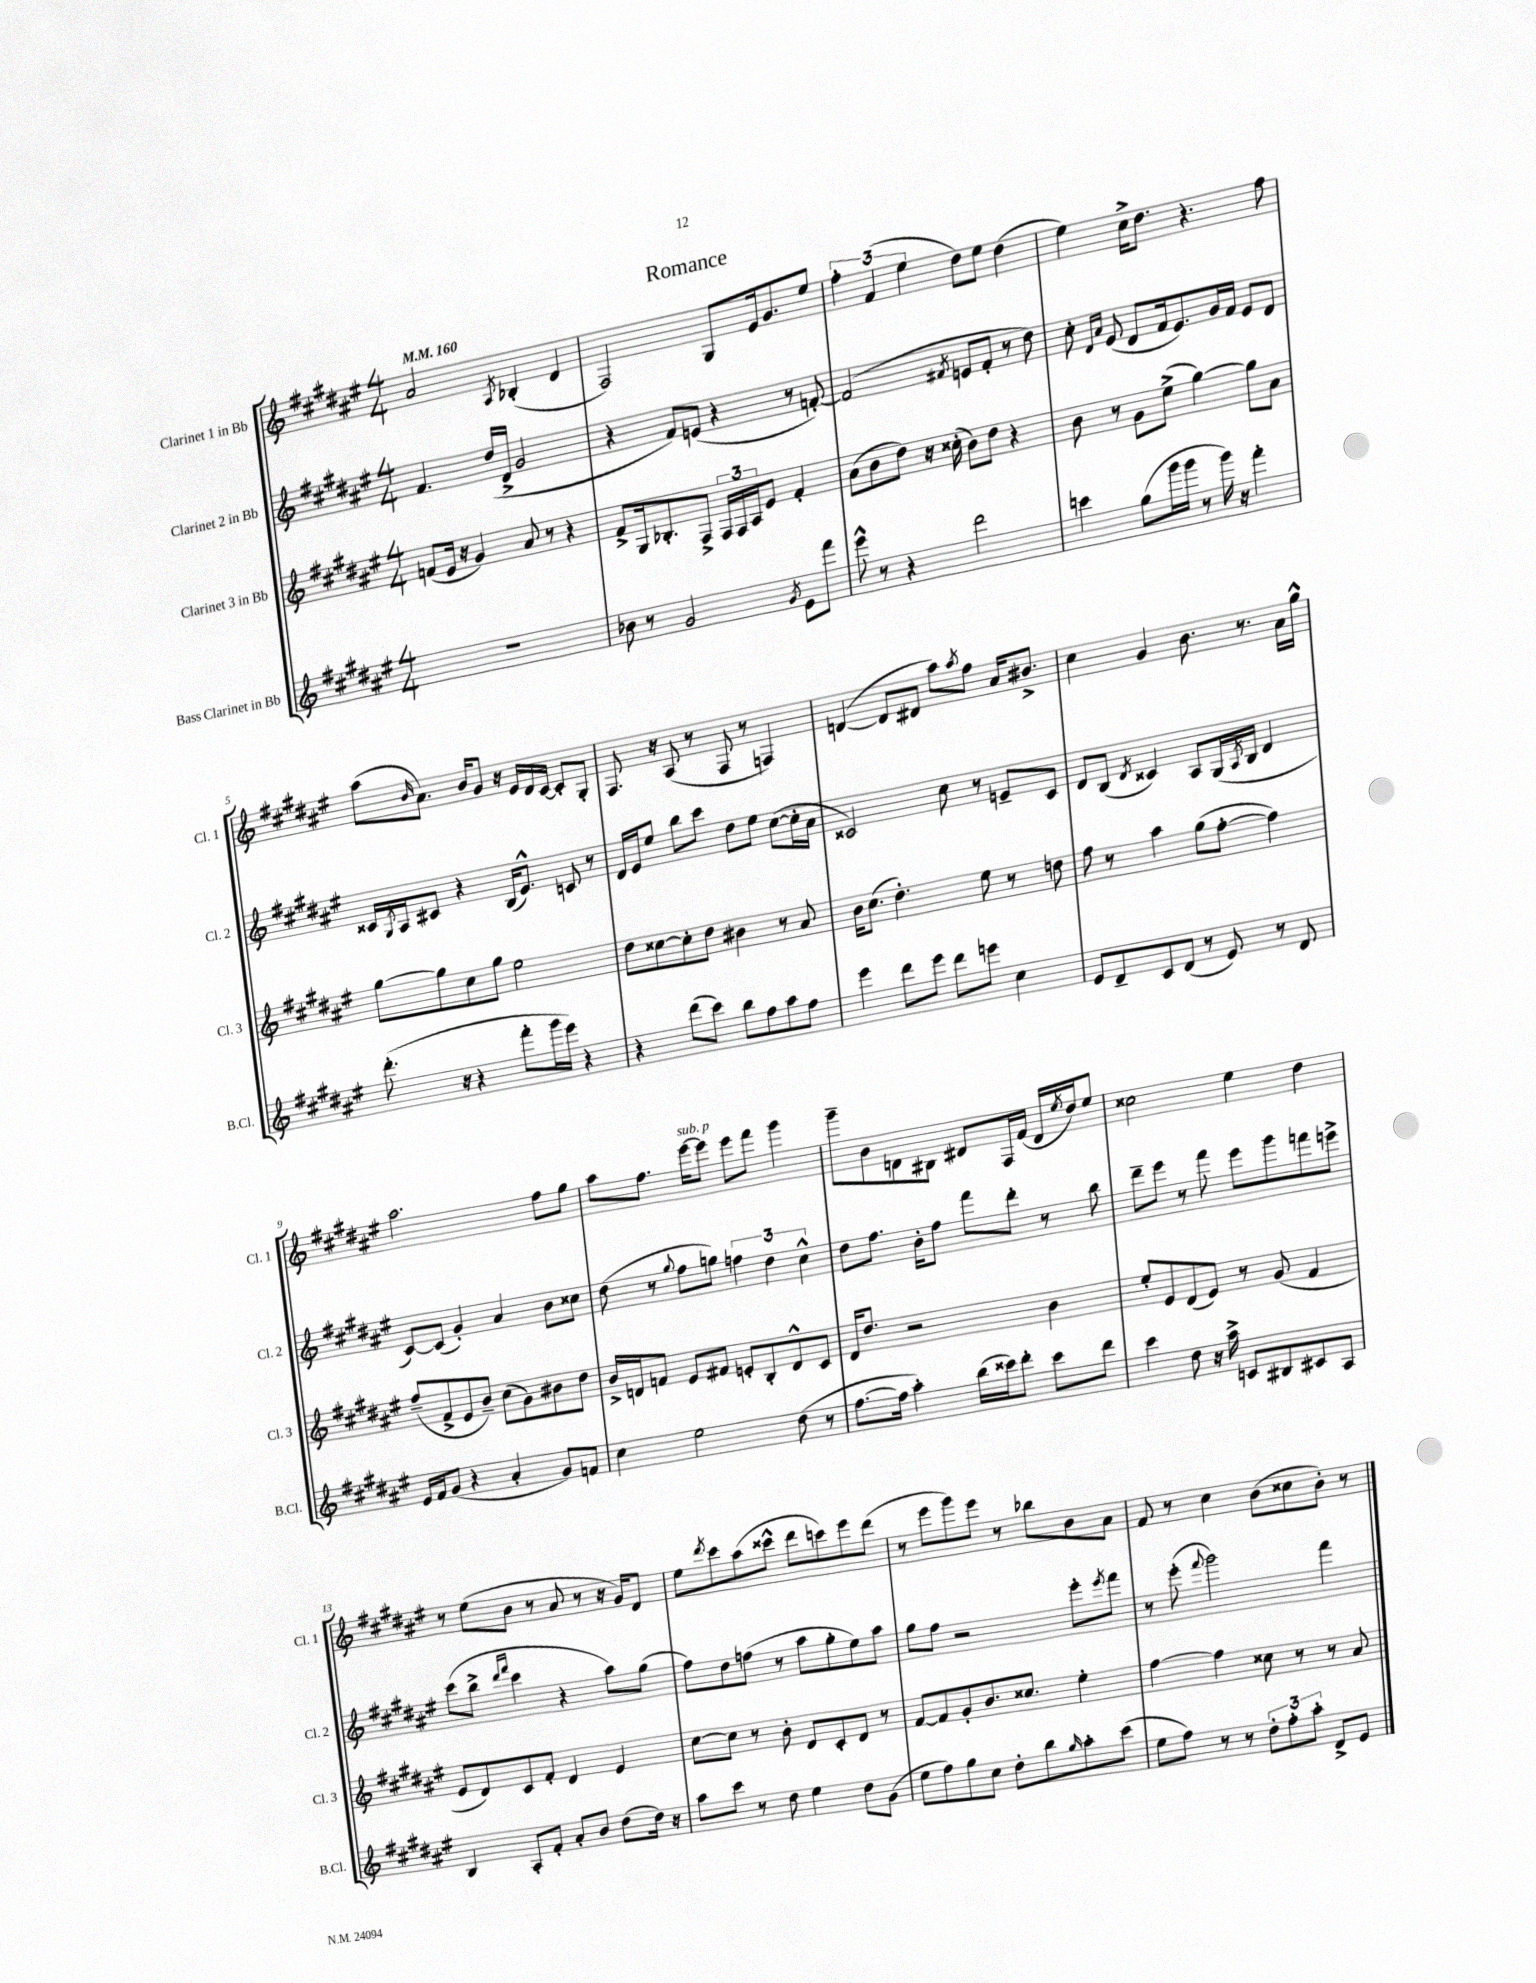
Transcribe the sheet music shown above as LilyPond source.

\header { title = "Romance" }
<<
\new StaffGroup <<
\new Staff = "s0" \with { instrumentName = "Clarinet 1 in Bb" shortInstrumentName = "Cl. 1" } {
    \clef treble \key fis \major \numericTimeSignature \time 4/4 \tempo 4 = 160
    ais'2 \acciaccatura { ais8 } bes4-.( dis'4 |
    fis2) gis8 eis'16 gis'8. eis''8 |
    \tuplet 3/2 { fis''4-. fis'4( eis''4 } dis''8) eis''8 dis''4( |
    eis''4) cis''16-> dis''8. r4. fis''8 |
    ais''8( \grace { b'16 } ais'8.) b'16 gis'8 r16 eis'16 dis'16 cis'16~ cis'8-. gis8-. |
    fis8. r16 ais8( r8 fis8 r8 f4) |
    d'4~( d'8 dis'8 ais''8) \acciaccatura { ais''8 } fis''8 ais'16 bis'8.-> |
    cis''4 gis'4 b'8. r8. ais'16 gis''16-^ |
    ais''2. fis''8 gis''8 |
    ais''8 fis''8. eis'''16~^\markup { \italic "sub. p" } eis'''8 eis'''8 fis'''8 gis'''4 |
    gis'''8-- b'8 d'8 bis8 dis'8 fis16 fis'16( dis'16 \acciaccatura { eis''8 } dis''16) eis''8 |
    cisis''2 eis''4 dis''4 |
    r8 eis''8( b'8 r8 ais'8 r8 r16 gis'16) dis'8 |
    eis''8 \acciaccatura { dis'''8 } cis'''8 ais''8( cisis'''8-^ dis'''8 c'''8) eis'''8 dis'''8( |
    r8 eis'''8 gis'''8) eis'''8 r8 bes''8 b'8 ais'8 |
    fis'8 r8 cis''4 b'8( cisis''8 b'8-.) r8 \bar "|." |
}
\new Staff = "s1" \with { instrumentName = "Clarinet 2 in Bb" shortInstrumentName = "Cl. 2" } {
    \clef treble \key fis \major \numericTimeSignature \time 4/4
    fis'4. dis''16( dis'16-> gis'2 |
    r4 fis'8) e'8( r4 r8 f'8~-.) |
    f'2( \acciaccatura { fis'8 } e'8 fis'8-. r8 dis''8) |
    cis''8-. \grace { dis'16 ais'16 } eis'8( dis'8 fis'16 eis'8.) gis'16 fis'16 eis'8 dis'8 |
    cisis'16 \acciaccatura { gis8 } ais16 cis'8 r4 b16( eis'8.-^) c'8 r8 |
    dis'16 eis'16 eis''8 b''8 cis'''8 dis''8 eis''8 cis''8~( cis''16-. ais'16 |
    cisis'2) cis''8 r8 e'8-- cisis'8 |
    dis'8 b8( \acciaccatura { dis'8 } cisis'4) ais8 gis16( \acciaccatura { ais8 } b16 dis'4 |
    cis'8~) cis'8( gis'4-.) ais'4 b'8 cisis''8 |
    dis''8( r8 \appoggiatura { gis''8 } fis''8 g''8) \tuplet 3/2 { f''4 dis''4 cis''4-^ } |
    dis''8 fis''8. b'16-. fis''8 fis'''8 dis'''8-. r8 b''8 |
    dis'''8-- eis'''8 r8 fis'''8 eis'''8 gis'''8 f'''8 e'''8-> |
    cis'''8( b''8-> \grace { dis'''16 fis'''16 } cis'''4 r4 ais''8) gis''8( |
    fis''8) dis''8 f''8( r8 ais''8 gis''8-. eis''8) ais''8 |
    gis''8 fis''8 r2 eis'''8-. \acciaccatura { eis'''8 } fis'''8 |
    r8 eis'''8-.( \appoggiatura { fis'''8 } gis'''2) fis'''4 \bar "|." |
}
\new Staff = "s2" \with { instrumentName = "Clarinet 3 in Bb" shortInstrumentName = "Cl. 3" } {
    \clef treble \key fis \major \numericTimeSignature \time 4/4
    f'8( eis'16 r16 gis'4) ais'8 r8 r4 |
    fis'8-> gis16 bes8.-. fis8-> \tuplet 3/2 { fis16 fis16 ais16 } eis'8 fis'4-. |
    ais'8( b'8 dis''8) r16 cisis''16-.( b'8) dis''8 r4 |
    b'8 r8 gis'8 eis''8->( gis''4~) gis''8 ais'8 |
    gis''8~ gis''8 cis''8 gis''8 eis''2 |
    dis''8 cisis''8~ cisis''8-. dis''8 bis'4 r8 ais'8 |
    b'16 cis''8.( dis''4.-.) eis''8 r8 d''8 |
    fis''8 r8 ais''4 gis''8( fis''8~-. fis''4) |
    fis''8--( fis'8-> eis'8 b'8--) cis''8( gis'8) bis'8 dis''8 |
    b'16-> d'16 f'8 eis'8 fis'8 e'8-. b8-. d'8-^ cis'8 |
    dis'16 dis''8. r2 b'4 |
    eis''8-. eis'8 dis'8( eis'8) r8 gis'8( fis'4 |
    eis'8 dis'8) cis'8 fis'8-. dis'4 eis'4 |
    cis''8~ cis''8 r8 b'8-. dis'8 cis'8-. dis'8 r8 |
    fis'8~ fis'8 gis'8-. b'8. cisis''8. eis''4-. |
    fis''4~ fis''4 cisis''8 r8 r8 ais'8 \bar "|." |
}
\new Staff = "s3" \with { instrumentName = "Bass Clarinet in Bb" shortInstrumentName = "B.Cl." } {
    \clef treble \key fis \major \numericTimeSignature \time 4/4
    R1 |
    bes'8 r8 gis'2 \acciaccatura { gis'8 } eis'8 fis'''8 |
    eis'''8-^ r8 r4 dis'''2 |
    c'''4 gis''8( gis'''16 gis'''16 r8 gis'''16) r16 fis'''4-. |
    dis'''8.-.( r16 r4 fis'''8-. gis'''16 eis'''16) r4 |
    r4 dis'''8( cis'''8) b''8 fis''8 ais''8 fis''8 |
    eis'''4 dis'''8 eis'''8 dis'''8 e'''8 cis''4 |
    eis'8 dis'8-- cis'8 dis'8( r8 eis'8) r8 dis'8 |
    eis'16 fis'16 gis'8( r4 ais'4-. gis'8) f'8 |
    cis''4 eis''2 dis''8( r8 |
    fis''8.~ fis''16 ais''4-.) b''16( cisis'''16) dis'''8-. cisis'''8 dis'''8 |
    cis'''4 dis''8 r16 ais''16-> c'8 bis8 cis'8 ais8 |
    b4 ais8-. fis'8-. ais'8-. b'8 dis''8( dis''16) r16 |
    ais''8 cis'''8 r8 dis''8 eis''4 dis''8 gis'8( |
    eis''8 fis''8) gis''8 cis''8 dis''8-. b''8 \grace { gis''16 } ais''8-. cis'''8( |
    eis''8 fis''8) r8 r8 \tuplet 3/2 { dis''8-. fis''8-. ais''8-. } dis'8-> eis'8 \bar "|." |
}
>>
>>
